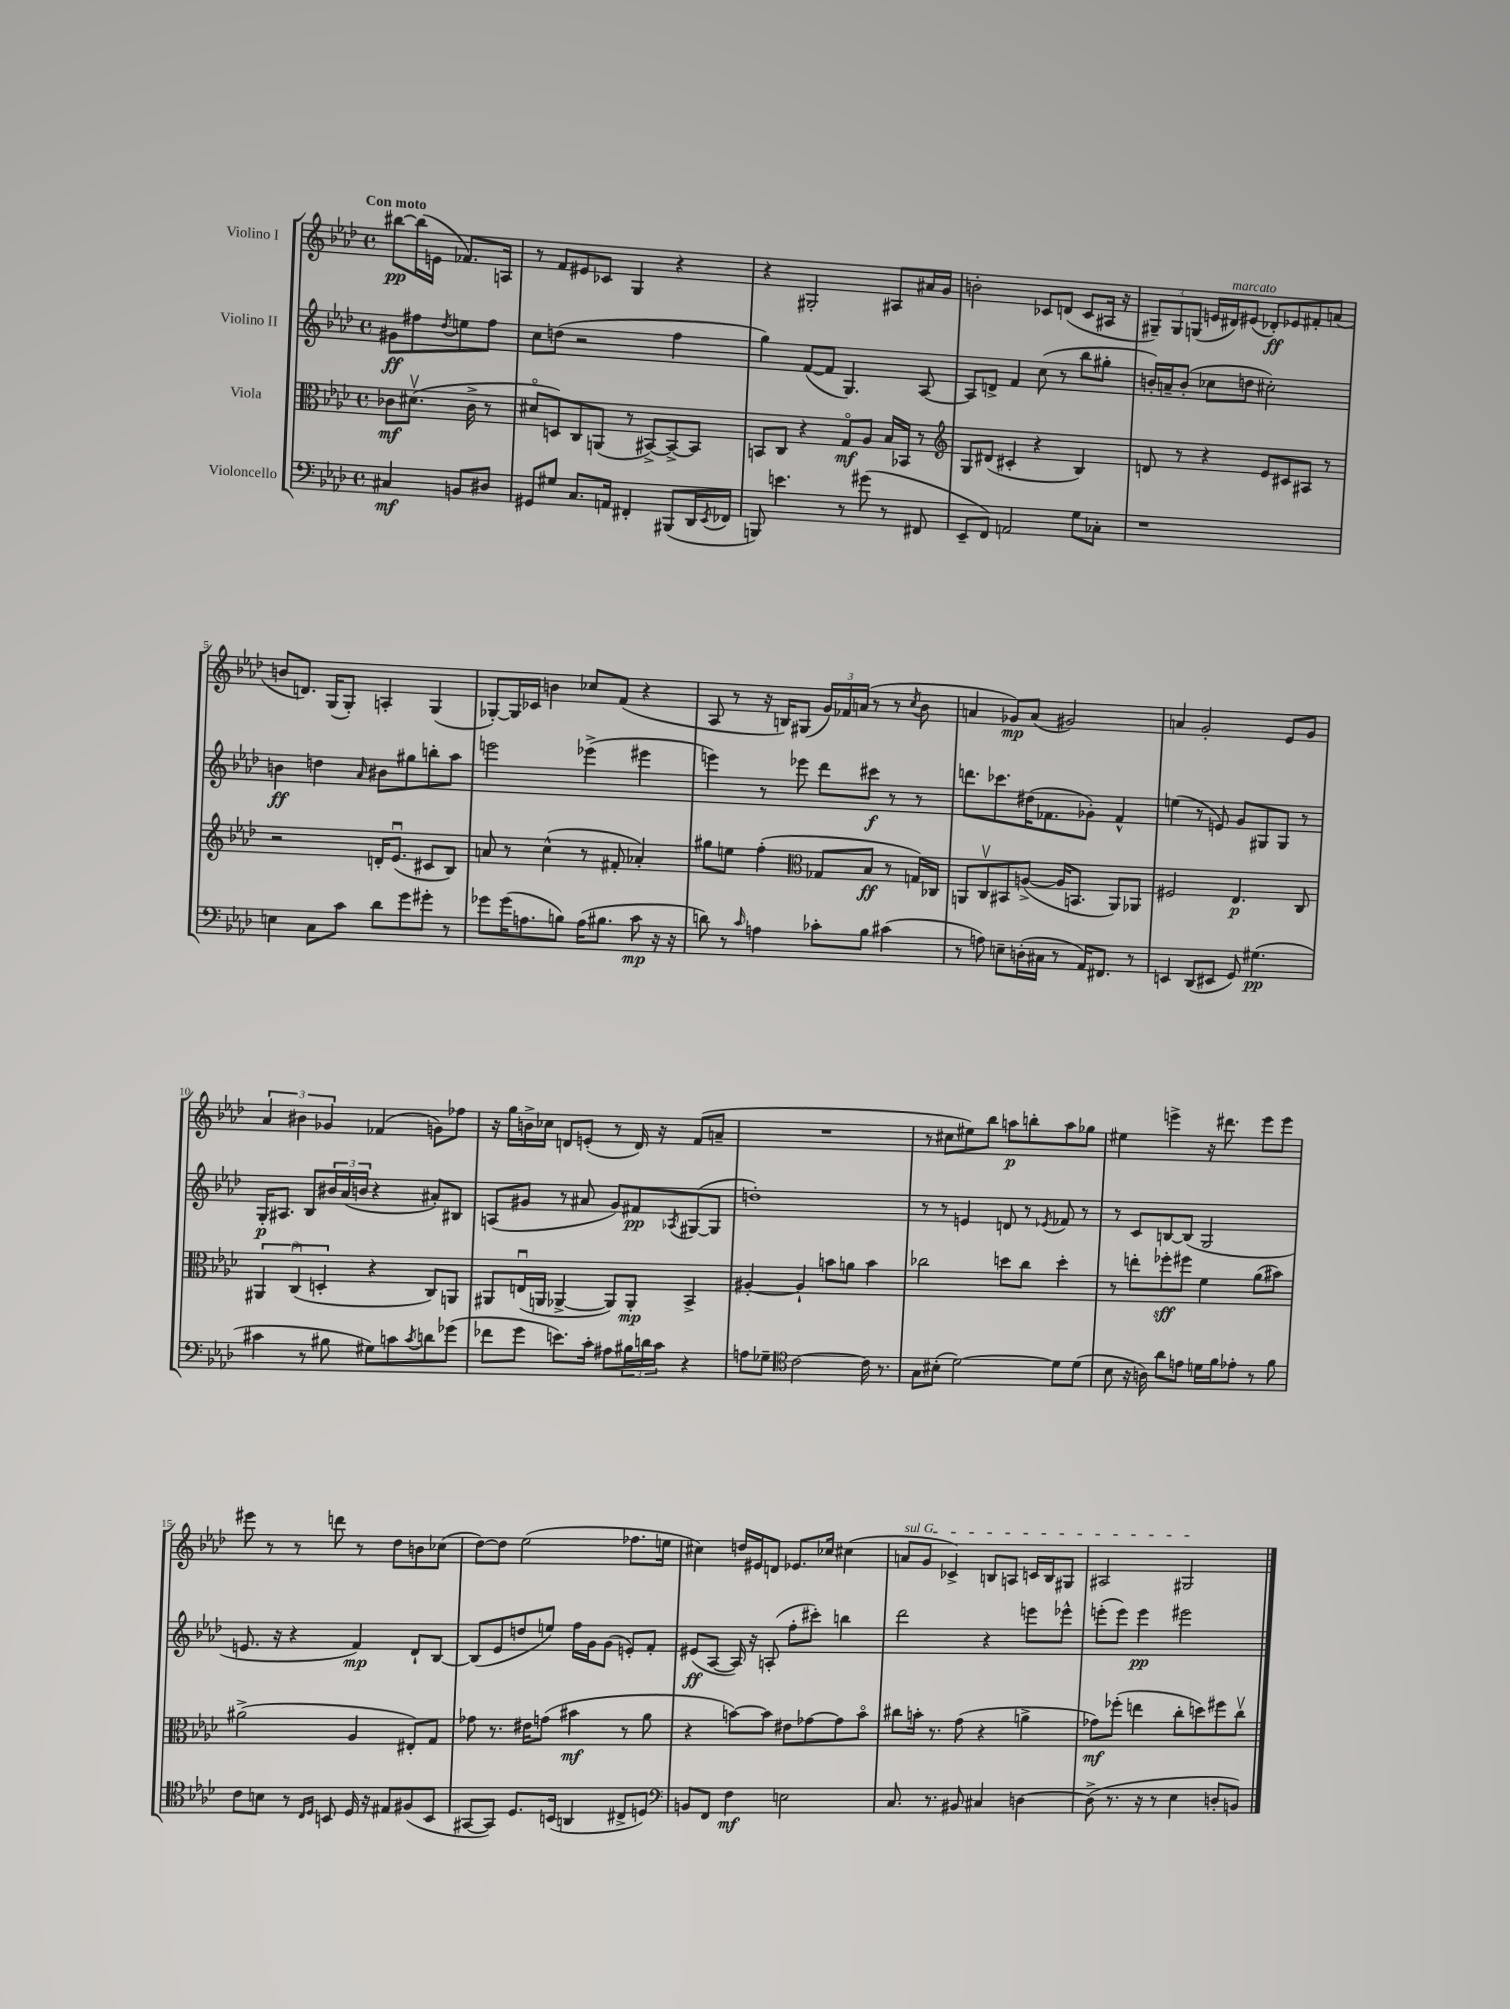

**kern	**dynam	**kern	**dynam	**kern	**dynam	**kern	**dynam
*part4	*part4	*part3	*part3	*part2	*part2	*part1	*part1
*staff4	*staff4	*staff3	*staff3	*staff2	*staff2	*staff1	*staff1
*I"Violoncello	*	*I"Viola	*	*I"Violino II	*	*I"Violino I	*
*clefF4	*	*clefC3	*	*clefG2	*	*clefG2	*
*k[b-e-a-d-]	*	*k[b-e-a-d-]	*	*k[b-e-a-d-]	*	*k[b-e-a-d-]	*
*M4/4	*	*M4/4	*	*M4/4	*	*M4/4	*
*met(c)	*	*met(c)	*	*met(c)	*	*met(c)	*
=	=	=	=	=	=	=	=
!	!	!	!	!	!	!LO:TX:a:B:t=Con moto	!
4C#X/	mf	8c-X\L	mf	8g#X\L	ff	[8bb#X\L	pp
.	.	(8.d#Xv\J	.	8ff#X\	.	(16bb#\L]	.
.	.	.	.	.	.	16en\JJ	.
.	.	.	.	8qdd-/	.	.	.
8BBn/L	.	.	.	8een\	.	8.f-X/L)	.
.	.	16c-^\	.	.	.	.	.
8D#X/J	.	8r	.	8ff#\J	.	.	.
.	.	.	.	.	.	16An/Jk	.
=1	=1	=1	=1	=1	=1	=1	=1
8GG#X/L	.	8d#X/L	.	8cc\L	.	8r	.
8G#X/J	.	8Dn/)	.	(8ddn\J	.	8f/L	.
8.C/L	.	8C/	.	2r	.	8e#X/	.
.	.	(8AAn/J	.	.	.	8c-X/J	.
16AAn/Jk	.	.	.	.	.	.	.
4FF#X'/	.	8r	.	.	.	4G/	.
.	.	[8BB#X^/L)	.	.	.	.	.
(8BBB#X/L	.	8BB#^/_	.	4ff\	.	4r	.
16DD-/L	.	8BB#/J]	.	.	.	.	.
8qEE-/	.	.	.	.	.	.	.
16FF-X/JJ	.	.	.	.	.	.	.
=2	=2	=2	=2	=2	=2	=2	=2
8BBBn/)	.	8BBn/L	.	4gg\)	.	4r	.
4.en\	.	8C/J	.	.	.	.	.
.	.	4r	.	([8f/L	.	2G#X'/	.
.	.	.	.	8f/J]	.	.	.
8r	.	8G/L	mf	4.G/)	.	.	.
(8g#X\	.	8A-/J	.	.	.	.	.
8r	.	16B-/LL	.	.	.	8A#X/L	.
.	.	16BB-X/JJ	.	.	.	.	.
8FF#X/	.	8r	.	[8A-/	.	16a#X/L	.
.	.	.	.	.	.	16g/JJ	.
=3	=3	=3	=3	=3	=3	=3	=3
*	*	*clefG2	*	*	*	*	*
8EE-~/L	.	8G/L	.	8A-/L]	.	2bn'\	.
8FF/J)	.	(8d#X/J	.	8dn^/J	.	.	.
2AAn/	.	4c#X'/	.	4f/	.	.	.
.	.	4r	.	(8cc\	.	8c-X/L	.
.	.	.	.	8r	.	(8dn/J	.
8G\L	.	4B-/)	.	8bb-\L	.	8c-/L	.
8C-X'\J	.	.	.	8gg#X'\J	.	16A#X/Jk	.
.	.	.	.	.	.	16r	.
=4	=4	=4	=4	=4	=4	=4	=4
1r	.	8dn/	.	16bn'/LL)	.	12G#X~/L)	.
.	.	.	.	16an~/J	.	.	.
.	.	.	.	.	.	12G#/	.
.	.	8r	.	(8b'/J	.	.	.
.	.	.	.	.	.	(12Gn/J	.
.	.	4r	.	8cc-X\L	.	16en/LL	.
!	!	!	!	!	!	!LO:TX:a:i:t=marcato	!
.	.	.	.	.	.	16d#X/J)	.
.	.	.	.	8ddn\J	.	(8e#X/J	.
.	.	8e-/L	.	2cc#X'\)	.	8d-X'/L)	ff
.	.	8c#X/	.	.	.	8e-X/	.
.	.	8A#X/J	.	.	.	8f#X'/	.
.	.	8r	.	.	.	(8an/J	.
!!LO:LB:g=z
=5	=5	=5	=5	=5	=5	=5	=5
4En\	.	2r	.	4bn\	ff	8bn/L	.
.	.	.	.	.	.	8.dn/J)	.
8C\L	.	.	.	4ddn\	.	.	.
.	.	.	.	.	.	(16G/KL	.
8c\J	.	.	.	.	.	8G'/J)	.
.	.	.	.	16qqa-/	.	.	.
8d-\L	.	16dn'/KL	.	8b#X\L	.	4An'/	.
.	.	(8.e-u/J	.	.	.	.	.
8g\	.	.	.	8gg#X\	.	.	.
8g#X'\J	.	8c#X/L	.	8bbn'\	.	(4G/	.
8r	.	8B-/J)	.	8aa-\J	.	.	.
=6	=6	=6	=6	=6	=6	=6	=6
8g-X\L	.	8an/	.	2eeen\	.	[8G-X'/L)	.
(16g-\K	.	8r	.	.	.	16G-/L]	.
8.An\	.	.	.	.	.	16c-X/JJ	.
.	.	(4cc^^\	.	.	.	4bn\	.
8Bn\J)	.	.	.	.	.	.	.
(16A\KL	.	8r	.	(4eee-X^\	.	8cc-X/L	.
8.B#X\J	.	.	.	.	.	.	.
.	.	8f#X'/	.	.	.	(8f/J	.
8c\	mp	4a-X'/)	.	4eee#X\	.	4r	.
16r	.	.	.	.	.	.	.
16r	.	.	.	.	.	.	.
=7	=7	=7	=7	=7	=7	=7	=7
8dn\)	.	8gg#X\L	.	4eeen\)	.	8A-/	.
8r	.	8een\J	.	.	.	8r	.
16qqc/	.	.	.	.	.	.	.
4An\	.	(4ff'\	.	8r	.	16r	.
.	.	.	.	.	.	16Bn/KL)	.
.	.	.	.	8eee-X\	.	(8G#X/J	.
*	*	*clefC3	*	*	*	*	*
8c-X'\L	.	8G-X/L	.	8ddd-\L	.	24g/LL)	.
.	.	.	.	.	.	24f-X/	.
.	.	.	.	.	.	(24an/JJ	.
8B-\J	.	8B-/J	ff	8ccc#X\J	f	8r	.
(4c#X\	.	8r	.	8r	.	8r	.
.	.	.	.	.	.	8qcc/	.
.	.	16Gn/LL)	.	8r	.	8b-\	.
.	.	16C-X/JJ	.	.	.	.	.
=8	=8	=8	=8	=8	=8	=8	=8
8r	.	8AAn/L	.	8.dddn\L	.	4an/	.
8An\)	.	8Cv/	.	.	.	.	.
.	.	.	.	8.ccc-X\	.	.	.
8En~\L	.	8BB#X/	.	.	.	8g-X/L)	mp
(16Dn'\L	.	([8An^/J	.	(16dd#X\K	.	(8a/J	.
16C#X\JJ	.	.	.	8.f-X\	.	.	.
8r	.	16A/KL]	.	.	.	2g#X/)	.
.	.	8.BBn/J	.	.	.	.	.
16AA-/KL)	.	.	.	8g-X'\J)	.	.	.
8.FF#X/J	.	.	.	.	.	.	.
.	.	8AA/L)	.	4f-^^/	.	.	.
8r	.	8AA-X/J	.	.	.	.	.
=9	=9	=9	=9	=9	=9	=9	=9
4EEn/	.	2F#X/	.	(4een\	.	4an/	.
(8DD-/L	.	.	.	8r	.	2g'/	.
8EE#X/J	.	.	.	8en/)	.	.	.
8GG/)	.	4.E-/	p	8g/L	.	.	.
(4.G#X\	pp	.	.	8G#X/	.	.	.
.	.	.	.	8G#/J	.	8e-/L	.
.	.	8C/	.	8r	.	8g/J	.
!!LO:LB:g=z
=10	=10	=10	=10	=10	=10	=10	=10
4c#X\	.	6AA#X/	.	16G'/KL	p	6a-/	.
.	.	.	.	8.A#X/J	.	.	.
.	.	(6Cu/	.	.	.	6b#X\	.
8r	.	.	.	8B-/L	.	.	.
.	.	6Dn'/	.	.	.	6g-X/	.
8B#X\	.	.	.	24b#X/L	.	.	.
.	.	.	.	(24a-/	.	.	.
.	.	.	.	24bn/JJ	.	.	.
8G#X\L)	.	4r	.	4r	.	(4f-X/	.
8cn\	.	.	.	.	.	.	.
8qc/	.	.	.	.	.	.	.
8dn\	.	8C/L)	.	8a#X'/L)	.	8gn\L)	.
(8g-X\J	.	8AAn/J	.	8B#X/J	.	8ff-X\J	.
=11	=11	=11	=11	=11	=11	=11	=11
8f-X\L	.	8AA#X/L	.	(8An/L	.	16r	.
.	.	.	.	.	.	16gg\LL	.
8g\J	.	(16Enu/L	.	8g#X/J	.	16bn^\	.
.	.	16AAn/JJ	.	.	.	16cc-X\JJ	.
8.en\L)	.	[4AA-X^/	.	8r	.	8dn/L	.
.	.	.	.	8a#X/	.	(8en'/J	.
16c'\Jk	.	.	.	.	.	.	.
8A#X\L	.	8AA-/L])	.	8g#/L)	.	8r	.
24B#X\L	.	8AA-'/J	mp	8f#X/	pp	16d/)	.
24dn\	.	.	.	.	.	.	.
.	.	.	.	.	.	16r	.
24c\JJ	.	.	.	.	.	.	.
.	.	.	.	8qA-X/	.	.	.
4r	.	4BB-^/	.	([8G#X/	.	(8f/L	.
.	.	.	.	8G#/J]	.	8an~/J	.
=12	=12	=12	=12	=12	=12	=12	=12
8An\L	.	[4A#X'/	.	1ddn')	.	1r	.
8G-X~\J	.	.	.	.	.	.	.
*clefC4	*	*	*	*	*	*	*
[2c\	.	4A#`/]	.	.	.	.	.
.	.	8bn\L	.	.	.	.	.
.	.	8an\J	.	.	.	.	.
16c\]	.	4b\	.	.	.	.	.
8.r	.	.	.	.	.	.	.
=13	=13	=13	=13	=13	=13	=13	=13
8G\L	.	2cc-X\	.	8r	.	8r	.
(8B#X'\J	.	.	.	8r	.	8cc#X\L	.
[2d-\)	.	.	.	4en/	.	8ee#X\)	.
.	.	.	.	.	.	8bb-\J	.
.	.	8ddn\L	.	8dn/	.	8aan\L	p
.	.	8cc-\J	.	8r	.	8bbn'\	.
.	.	.	.	8qe-X/	.	.	.
8d-\L]	.	4dd'\	.	8f-X/	.	8aa\	.
(8d-\J	.	.	.	8r	.	8gg-X\J	.
=14	=14	=14	=14	=14	=14	=14	=14
8B-\	.	8r	.	8r	.	4ee#X\	.
16r	.	8een'\L	.	8c/L	.	.	.
16An\)	.	.	.	.	.	.	.
8a-\L	.	8ff-X'\	sff	[8Bn/	.	4eeen^\	.
8en\J	.	8ff#X\J	.	(8B/J]	.	.	.
16dn\LL	.	4f\	.	2G/	.	16r	.
16f\J	.	.	.	.	.	8.ddd#X\	.
8e-X'\J	.	.	.	.	.	.	.
8r	.	(8a-\L	.	.	.	8eee\L	.
8f\	.	8b#X\J)	.	.	.	8eee\J	.
!!LO:LB:g=z
=15	=15	=15	=15	=15	=15	=15	=15
8c\L	.	(2a#X^\	.	8.en/	.	8eee#X\	.
8Bn\J	.	.	.	.	.	8r	.
.	.	.	.	16r	.	.	.
8r	.	.	.	4r	.	8r	.
16qqC/LL	.	.	.	.	.	.	.
16qqD-/JJ	.	.	.	.	.	.	.
8BBn/	.	.	.	.	.	8dddn\	.
16D-/	.	4A-/	.	4f/)	mp	8r	.
16r	.	.	.	.	.	.	.
8E#X/L	.	.	.	.	.	8dd-\L	.
(8F#X/	.	8E#X'/L)	.	8d-`/L	.	8bn\	.
8BB/J	.	8G/J	.	[8B-/J	.	(8cc-X\J	.
=16	=16	=16	=16	=16	=16	=16	=16
[8GG#X/L	.	8g-X\	.	(8B-/L]	.	[8dd-\L)	.
8GG#/J])	.	8.r	.	8e-/	.	8dd-\J]	.
8.D-/L	.	.	.	8ddn/	.	(2ee-\	.
.	.	16e#X\KL	.	.	.	.	.
.	.	(8gn\J	.	8een/J)	.	.	.
(16BBn/Jk	.	.	.	.	.	.	.
4AAn/	.	4b#X\	mf	16ff\LL	.	.	.
.	.	.	.	16g\J	.	.	.
.	.	.	.	(8g\J	.	.	.
8C#X^/L	.	8r	.	8en'/L)	.	8.ff-X\L	.
8Dn/J)	.	8a-\	.	8f'/J	.	.	.
.	.	.	.	.	.	16een\Jk	.
=17	=17	=17	=17	=17	=17	=17	=17
*clefF4	*	*	*	*	*	*	*
8BBn/L	.	4r	.	(8e#X/L	ff	4cc#X\)	.
8FF/J	.	.	.	[8A-/J	.	.	.
4F\	mf	[8bn\L)	.	16A-/])	.	16ddn/LL	.
.	.	.	.	16r	.	16e#X/J	.
.	.	8b\J]	.	(8An'/	.	8dn/J	.
2En\	.	8e#X\L	.	8ff'\L	.	8.e-X/L	.
.	.	[8g-X\	.	8ccc#X'\J)	.	.	.
.	.	.	.	.	.	16cc-X/Jk	.
.	.	8g-\]	.	4bbn\	.	(4cc#X\	.
.	.	8b\J	.	.	.	.	.
=18	=18	=18	=18	=18	=18	=18	=18
!	!	!	!	!	!	!LO:TX:a:i:t=sul G	!
8.C/	.	8cc#X\L	.	2ddd-\	.	8an/L	.
.	.	16bn'\Jk	.	.	.	8g/J	.
8.r	.	8.r	.	.	.	.	.
.	.	.	.	.	.	4c-X^/)	.
8BB#X/	.	(8g\	.	.	.	.	.
4C#X/	.	4r	.	4r	.	8Bn/L	.
.	.	.	.	.	.	8An/J	.
[4Dn\	.	4an^\	.	8eeen\L	.	16cn/LL	.
.	.	.	.	.	.	16B/J	.
.	.	.	.	8eee-X^^\J	.	8G#X/J	.
=19	=19	=19	=19	=19	=19	=19	=19
(8D^\]	.	8g-X\L)	mf	(8eeen'\L	.	2A#X/	.
8.r	.	(8ff-X'\J	.	8eee\J)	.	.	.
.	.	4een\	.	4eee\	pp	.	.
16r	.	.	.	.	.	.	.
8r	.	.	.	.	.	.	.
4E-\	.	8cc'\L	.	2eee#X\	.	2G#X/	.
.	.	8ddn\)	.	.	.	.	.
8Dn'/L	.	8ff#X\	.	.	.	.	.
8BBn/J)	.	8ccv\J	.	.	.	.	.
==	==	==	==	==	==	==	==
*-	*-	*-	*-	*-	*-	*-	*-
